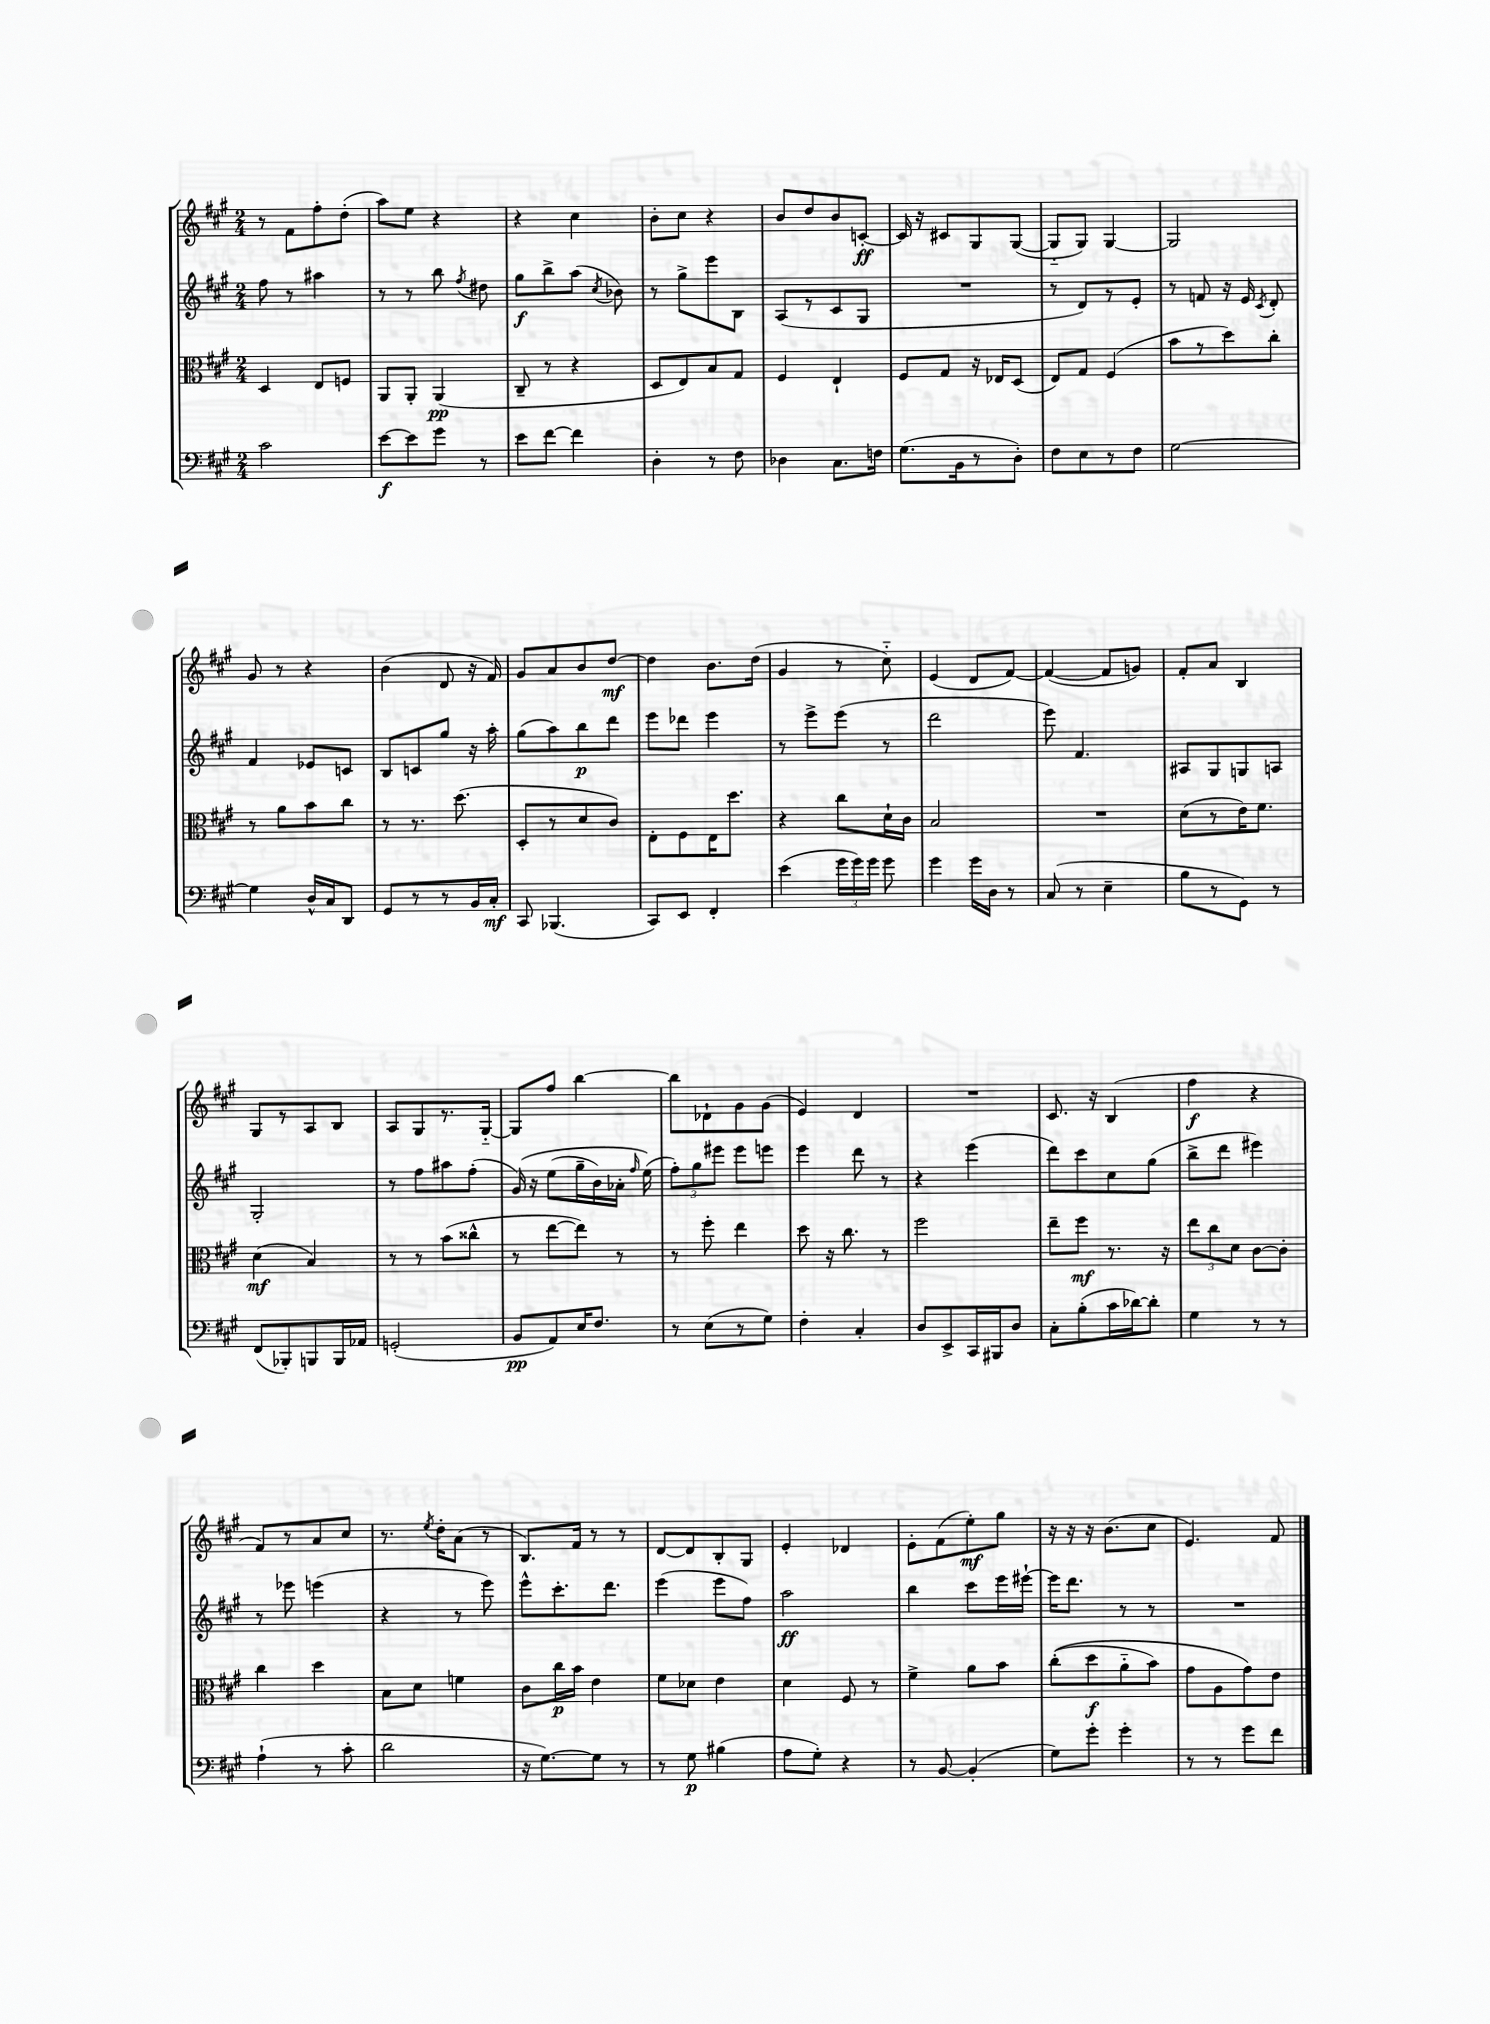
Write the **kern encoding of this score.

**kern	**kern	**kern	**kern
*staff4	*staff3	*staff2	*staff1
*clefF4	*clefC3	*clefG2	*clefG2
*k[f#c#g#]	*k[f#c#g#]	*k[f#c#g#]	*k[f#c#g#]
*M2/4	*M2/4	*M2/4	*M2/4
2c#\	4D/	8ff#\	8r
.	.	8r	8f#\L
.	8E/L	4aa#\	8ff#'\
.	8F/J	.	(8dd'\J
=	=	=	=
[8e\L	8AA/L	8r	8aa\L)
8e\]	8AA'/J	8r	8ee\J
8g#\J	(4AA/	8bb\	4r
.	.	8qff#/	.
8r	.	8dd#\	.
=	=	=	=
8e\L	8C#~/	8gg#\L	4r
[8f#\J	8r	8bb^\	.
4f#\]	4r	(8aa\J	4cc#\
.	.	8qcc#/	.
.	.	8b-\)	.
=	=	=	=
4D'\	8D/L	8r	8b'\L
.	8E/)	8gg#^\L	8cc#\J
8r	8B/	8eee\	4r
8F#\	8G#/J	8B\J	.
=	=	=	=
4D-\	4F#/	(8A/L	8b/L
.	.	8r	8dd/
8.C#\L	4E`/	8c#/	8b/
.	.	8G#/J	[8c'/J
16F\Jk	.	.	.
=	=	=	=
(8.G#\L	8F#/L	2r	16c/]
.	.	.	16r
.	8G#/J	.	8c#/L
16BB\k	.	.	.
8r	16r	.	8G#/
.	16E-/LK	.	.
8D'\J)	(8D/J	.	([8G#/J
=	=	=	=
8F#\L	8E/L)	8r	8G#'~/]L
8E\	8G#/J	8d/L)	8G#/J)
8r	(4F#/	8r	[4G#/
8F#\J	.	8e'/J	.
=	=	=	=
[2G#\	8b\L	8r	2G#/]
.	8r	8f/	.
.	8dd\)	16r	.
.	.	16e/	.
.	.	8qc#/	.
.	8cc#'\J	8d'/	.
=	=	=	=
4G#\]	8r	4f#/	8g#/
.	8a\L	.	8r
16D^^/LL	8b\	8e-/L	4r
16C#/J	.	.	.
8DD/J	8cc#\J	8c/J	.
=	=	=	=
8GG#/L	8r	8B/L	(4b\
8r	8.r	8c/	.
8r	.	8gg#/J	8d/
.	(8.dd\	.	.
16BB/L	.	16r	16r
16C#'/JJ	.	16aa'\	16f#/)
=	=	=	=
8CC#/	8D'/L	(8gg#\L	8g#/L
(4.BBB-/	8r	8aa\)	8a/
.	8d/	8bb\	8b/
.	8c#/J)	8ddd\J	[8dd/J
=	=	=	=
8CC#/L)	8E'\L	8eee\L	4dd\]
8EE/J	8F#\	8ddd-\J	.
4FF#'/	16E\K	4eee\	8.b\L
.	8.dd\J	.	.
.	.	.	(16dd\Jk
=	=	=	=
(4e\	4r	8r	4g#/
.	.	8eee^\L	.
24g#\LL	8cc#\L	(8eee\J	8r
24g#\)	.	.	.
24g#\JJ	.	.	.
8g#\	16d`\L	8r	8cc#'~\)
.	16c#\JJ	.	.
=	=	=	=
4g#\	2B/	2ddd\	(4e/
16g#\LL	.	.	8d/L
16D\JJ	.	.	.
8r	.	.	[8f#/J)
=	=	=	=
(8C#/	2r	8eee\)	(4f#/_
8r	.	4.f#/	.
4E~\	.	.	8f#/]L
.	.	.	8g/J)
=	=	=	=
8B\L	(8d\L	8A#/L	8f#'/L
8r	8r	8G#/	8a/J
8GG#\J)	16e\K)	8G/	4B/
.	8.f#\J	.	.
8r	.	8A/J	.
=	=	=	=
(8FF#/L	(4d\	2G#'/	8G#/L
8BBB-'/)	.	.	8r
8BBB/	4B/)	.	8A/
16BBB/L	.	.	8B/J
16AA-/JJ	.	.	.
=	=	=	=
(2GG'/	8r	8r	8A/L
.	8r	8ff#\L	8G#/
.	(8b\L	8aa#\	8.r
.	8cc##^^\J	(8ff#'\J	.
.	.	.	[16G#'~/Jk
=	=	=	=
8BB/L	8r	&(16g#/)	8G#/]L
.	.	16r	.
8AA/)	[8ee\L	(8ee\L	8ff#/J
16E/K	8ee\]J)	16gg#~\L	[4bb\
8.F#/J	.	16b\)	.
.	8r	16a-'\JJ	.
.	.	16qqff#/	.
.	.	(16ee\&)	.
=	=	=	=
8r	8r	12ff#'\L)	8bb\]L
.	.	12gg#\	.
(8E\L	8ff#'\	.	8d-`\
.	.	12eee#\J	.
8r	4ee\	8eee#\L	8g#\
8G#\J)	.	8eee\J	(8g#\J
=	=	=	=
4F#'\	8dd\	4eee\	4e/)
.	16r	.	.
.	8.cc#\	.	.
4C#'/	.	8ddd\	4d/
.	8r	8r	.
=	=	=	=
8D/L	2ff#\	4r	2r
8EE^/	.	.	.
16CC#/L	.	(4eee\	.
16BBB#/J	.	.	.
8D/J	.	.	.
=	=	=	=
8C#'\L	8ee~\L	8ddd\L)	8.c#/
(8B'\	8ff#\J	8ccc#\	.
.	.	.	16r
16c#\L	8.r	8cc#\	(4B/
[16d-\J)	.	.	.
8d-'\]J	.	(8gg#\J	.
.	16r	.	.
=	=	=	=
4G#\	12ee\L	8bb^\L	4ff#\
.	12cc#\	.	.
.	.	8ddd\J	.
.	12d\J	.	.
8r	[8c#\L	4eee#\)	4r
8r	8c#'\]J	.	.
=	=	=	=
(4A`\	4cc#\	8r	8f#/L)
.	.	8eee-\	8r
8r	4dd\	(4eee\	8a/
8c#'\	.	.	8cc#/J
=	=	=	=
2d\	8B\L	4r	8.r
.	8d\J	.	.
.	.	.	8qee/
.	.	.	16dd'\LK
.	4f\	8r	(8a\J
.	.	8eee\)	8r
=	=	=	=
16r	8c#\L	8eee^^\L	8.B/L)
[8.G#\L)	.	.	.
.	16cc#\L	8.ccc#'\	.
.	16b\JJ	.	16f#/Jk
8G#\]J	4e\	.	8r
.	.	8.ddd\J	.
8r	.	.	8r
=	=	=	=
8r	8f#\L	(4eee\	[8d/L
8G#\	8d-\J	.	8d/]
(4B#\	4e\	8eee\L	8B'/
.	.	8ff#\J)	8G#/J
=	=	=	=
8A\L	4d\	2aa\	4e'/
8G#'\J)	.	.	.
4r	8F#/	.	4d-/
.	8r	.	.
=	=	=	=
8r	4f#^\	4bb\	8e'\L
[8BB/	.	.	(8f#\
(4BB'/]	8a\L	8ccc#\L	8ee'\)
.	8b\J	16eee\L	8gg#\J
.	.	[16eee#`\JJ	.
=	=	=	=
8G#\L)	&((8cc#'\L	16eee#\]LK	16r
.	.	8.ddd\J	16r
8g#'\J	8dd\	.	16r
.	.	.	(8.b\L
4g#'\	8a'~\	8r	.
.	8b\J)	8r	8cc#\J
=	=	=	=
8r	8g#\L	2r	4.e/)
8r	8A\	.	.
8g#\L	8g#\&)	.	.
8f#\J	8e\J	.	8f#/
==	==	==	==
*-	*-	*-	*-
